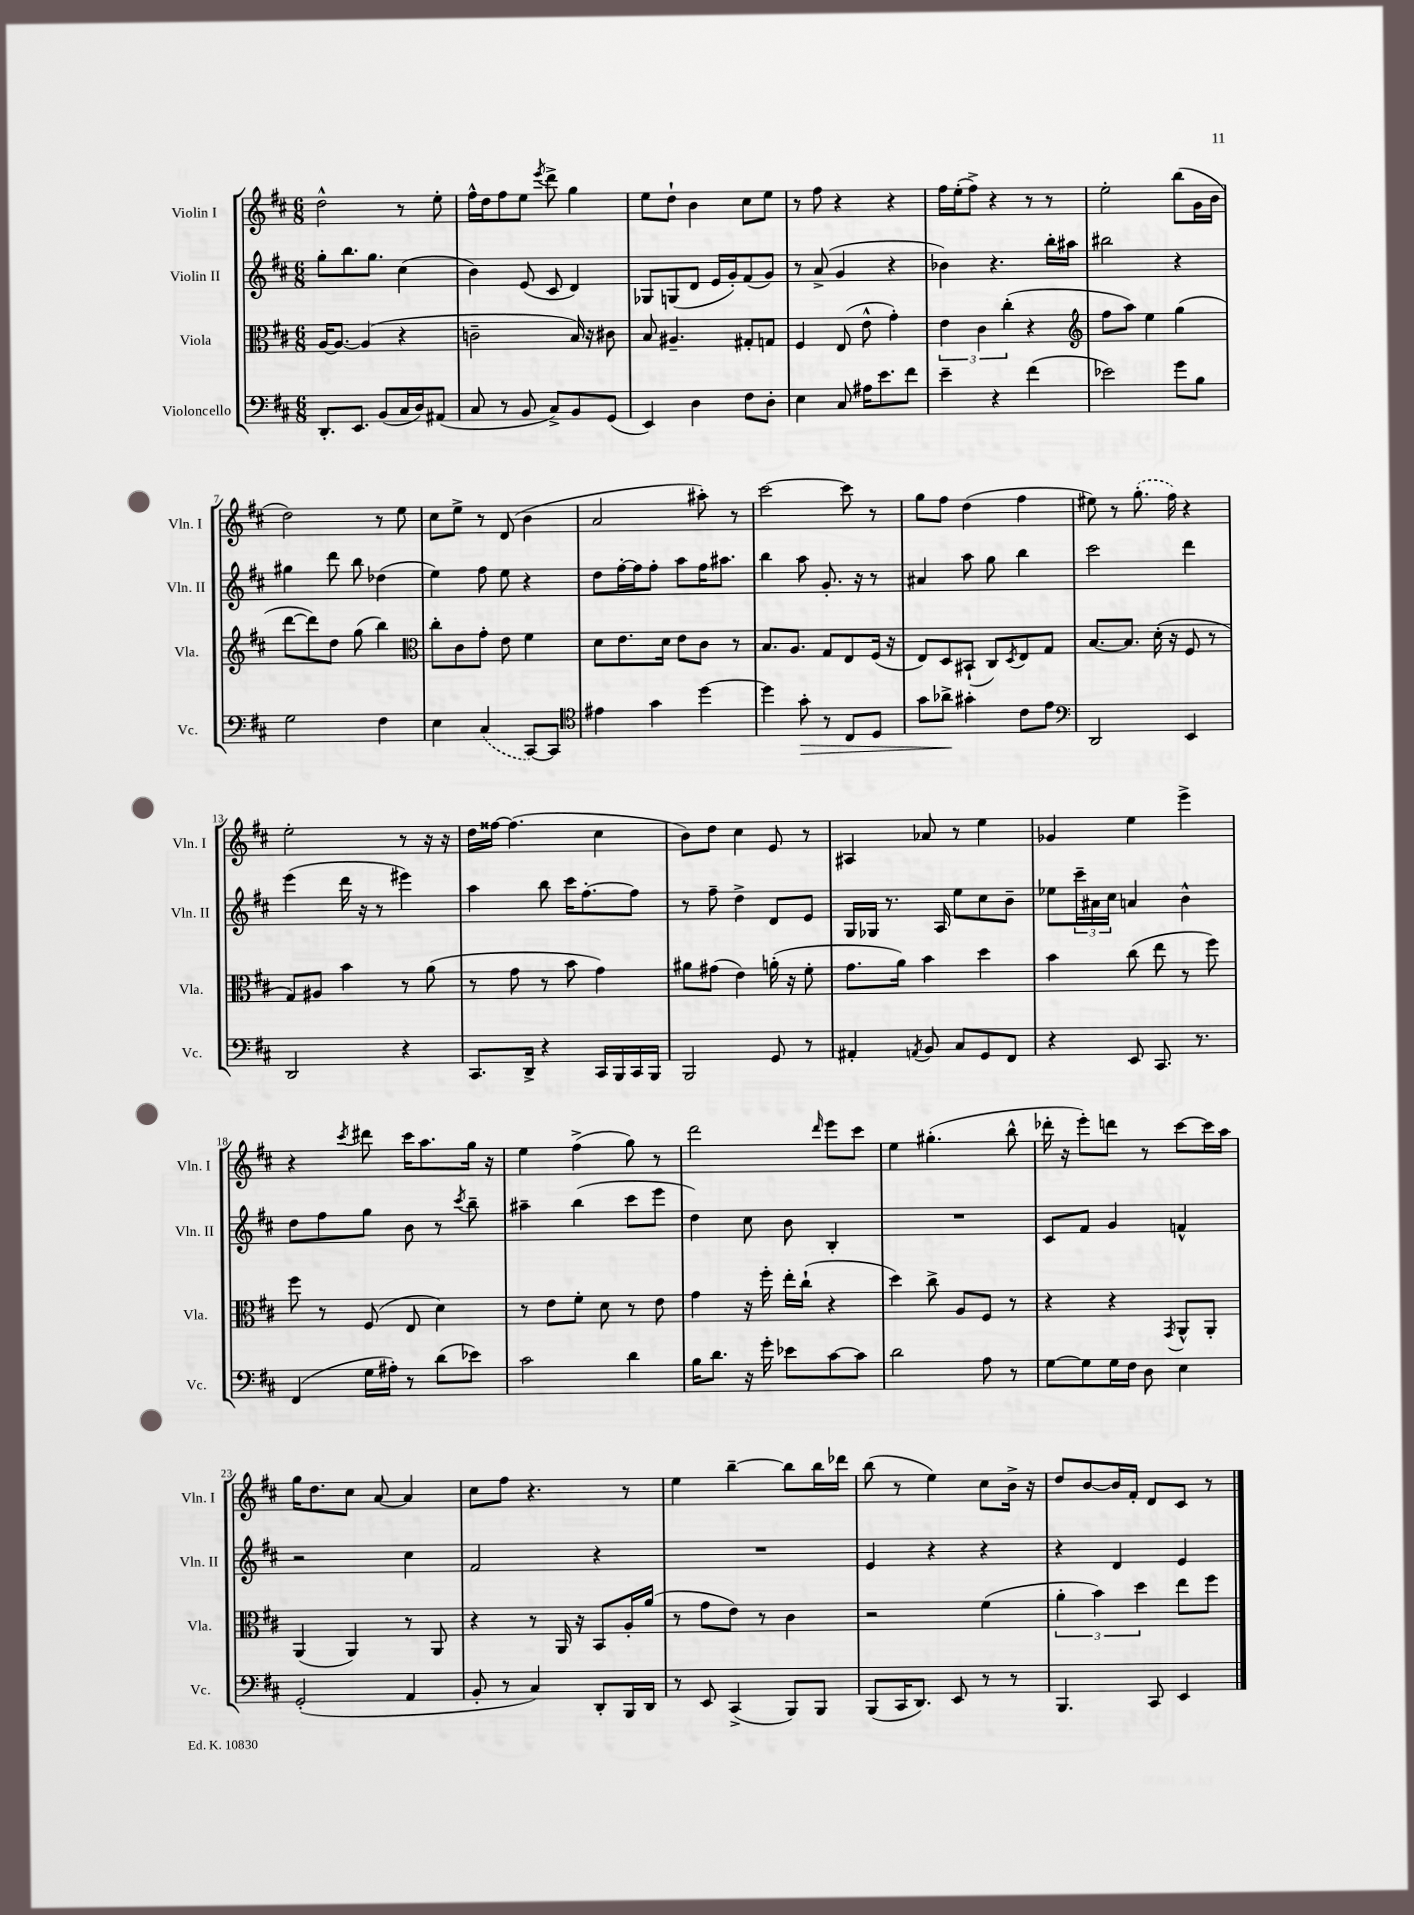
<<
\new StaffGroup <<
\new Staff = "s0" \with { instrumentName = "Violin I" shortInstrumentName = "Vln. I" } {
    \clef treble \key d \major \numericTimeSignature \time 6/8
    d''2-^ r8 e''8-. |
    fis''16-^ d''16 fis''8 e''8 \acciaccatura { e'''8 } d'''8-> g''4 |
    e''8 d''8-! b'4 cis''8 e''8 |
    r8 fis''8 r4 r4 |
    fis''16 e''16-.( fis''8->) r4 r8 r8 |
    e''2-. b''8( g'16 b'16 |
    d''2) r8 e''8 |
    cis''8 e''8-> r8 d'8( b'4 |
    a'2 ais''8-.) r8 |
    cis'''2~ cis'''8 r8 |
    g''8 fis''8 d''4( fis''4 |
    eis''8) r8 \once \slurDashed g''8.-.( fis''16) r4 |
    e''2-. r8 r16 r16 |
    d''16 fisis''16~ fisis''4.( cis''4 |
    b'8) d''8 cis''4 e'8 r8 |
    ais4 aes'8 r8 e''4 |
    ges'4 e''4 e'''4-> |
    r4 \acciaccatura { cis'''8 } dis'''8 cis'''16 a''8. g''16 r16 |
    e''4 fis''4->( g''8) r8 |
    d'''2 \grace { d'''16 } e'''8 cis'''8 |
    e''4 gis''4.-.( b''8-^ |
    des'''16-. r16 e'''8-.) d'''8 r8 cis'''8~ cis'''16 a''16 |
    g''16 d''8. cis''8 a'8~ a'4 |
    cis''8 fis''8 r4. r8 |
    e''4 b''4~-- b''8 b''16 des'''16 |
    b''8( r8 e''4) cis''8 b'16-> r16 |
    d''8 b'8~ b'16 fis'16-. d'8 cis'8 r8 \bar "|." |
}
\new Staff = "s1" \with { instrumentName = "Violin II" shortInstrumentName = "Vln. II" } {
    \clef treble \key d \major \numericTimeSignature \time 6/8
    g''8-. b''8. g''8. cis''4( |
    b'4) e'8( cis'8 d'4) |
    ges8 g8( d'8 e'16 g'16-.) fis'8( g'8) |
    r8 a'8->( g'4 r4 |
    bes'4) r4. b''16-. ais''16 |
    bis''2 r4 |
    gis''4 d'''8 b''8 des''4( |
    e''4) fis''8 e''8 r4 |
    d''8 fis''16~-. fis''16 fis''8-. a''8 fis''16 ais''8. |
    b''4 a''8 g'8.-. r16 r8 |
    ais'4 a''8 g''8 b''4 |
    cis'''2 d'''4 |
    e'''4( d'''16 r16 r8 eis'''4) |
    a''4 b''8 cis'''16 fis''8.~-. fis''8 |
    r8 fis''8-- d''4-> d'8 e'8 |
    g16 ges16 r8. a16 e''8 cis''8 b'8-- |
    ees''8 \tuplet 3/2 { cis'''16-- ais'16 cis''16 } a'4 b'4-^ |
    d''8 fis''8 g''8 b'8 r8 \acciaccatura { cis'''8 } b''8-- |
    ais''4-- b''4( cis'''8 e'''8 |
    d''4) cis''8 b'8 b4-. |
    R2. |
    cis'8 fis'8 g'4 f'4-^ |
    r2 cis''4 |
    fis'2 r4 |
    R2. |
    e'4 r4 r4 |
    r4 d'4 e'4 \bar "|." |
}
\new Staff = "s2" \with { instrumentName = "Viola" shortInstrumentName = "Vla." } {
    \clef alto \key d \major \numericTimeSignature \time 6/8
    a16~ a8.~ a4( r4 |
    c'2-- b16) r16 cis'8 |
    b8 ais4.-- gis8-. g8 |
    fis4 e8( e'8-^ g'4-.) |
    \tuplet 3/2 { e'4 cis'4 cis''4-.( } r4 |
    \clef treble fis''8 a''8) e''4 g''4( |
    d'''8~ d'''8) d''8 g''8( b''4) |
    \clef alto cis''8-. cis'8 g'8-. e'8 fis'4 |
    d'8 e'8. d'16 e'8 cis'8 r8 |
    b8. a8. g8 e8 fis16( r16 |
    e8) d8 bis,8-!( cis8) \acciaccatura { d8 } e8 g8 |
    b8.~ b8. d'16-.( r16 fis8 r8 |
    g8) ais8 b'4 r8 a'8( |
    r8 g'8 r8 b'8 g'4) |
    ais'8 gis'8( e'4) a'16-.( r16 fis'8-. |
    g'8. a'16) b'4 d''4 |
    b'4 cis''8( e''8 r8 fis''8) |
    fis''8 r8 fis8( e8 d'4) |
    r8 e'8 fis'8-. d'8 r8 e'8 |
    g'4 r16 fis''16-. e''16-. cis''16-!( r4 |
    d''4) cis''8-> a8 fis8 r8 |
    r4 r4 \acciaccatura { g,8 } a,8-^ a,8-. |
    a,4( a,4) r8 a,8 |
    r4 r8 a,16 r16 b,8 a16-. a'16( |
    r8 g'8 e'8) r8 cis'4 |
    r2 fis'4( |
    \tuplet 3/2 { a'4-. b'4) d''4 } e''8 fis''8 \bar "|." |
}
\new Staff = "s3" \with { instrumentName = "Violoncello" shortInstrumentName = "Vc." } {
    \clef bass \key d \major \numericTimeSignature \time 6/8
    d,8.-. e,8. b,8( cis16 d16) ais,8( |
    cis8 r8 b,8 cis8->) b,8 g,8( |
    e,4) d4 fis8 d8-. |
    e4 cis8 ais16 e'8. fis'8 |
    e'4-- r4 fis'4( |
    ees'2) g'8 b8 |
    g2 fis4 |
    e4 \once \slurDashed cis4( cis,8~) cis,8 |
    \clef tenor eis'4 g'4 d''4~ |
    d''4 g'8-.\> r8 cis8 d8 |
    g'8 aes'8->\! gis'4-. cis'8 e'8 |
    \clef bass d,2 e,4 |
    d,2 r4 |
    cis,8. d,16-> r4 cis,16 b,,16 cis,16 b,,16 |
    b,,2 g,8 r8 |
    ais,4-. \acciaccatura { a,8 } b,8 cis8 g,8 fis,8 |
    r4 e,8 cis,8. r8. |
    fis,4( g16 ais16-.) r8 d'8( ees'8) |
    cis'2 d'4 |
    b16 d'8. r16 g'16-. ees'8 cis'8~ cis'8 |
    d'2 a8 r8 |
    g8~ g8 g16 fis16 d8 e4 |
    g,2-.( a,4 |
    b,8-. r8 cis4) d,8-. b,,16 d,16 |
    r8 e,8 cis,4->( b,,8) b,,8 |
    b,,8( cis,16 d,8.) e,8 r8 r8 |
    b,,4. cis,8 e,4 \bar "|." |
}
>>
>>
